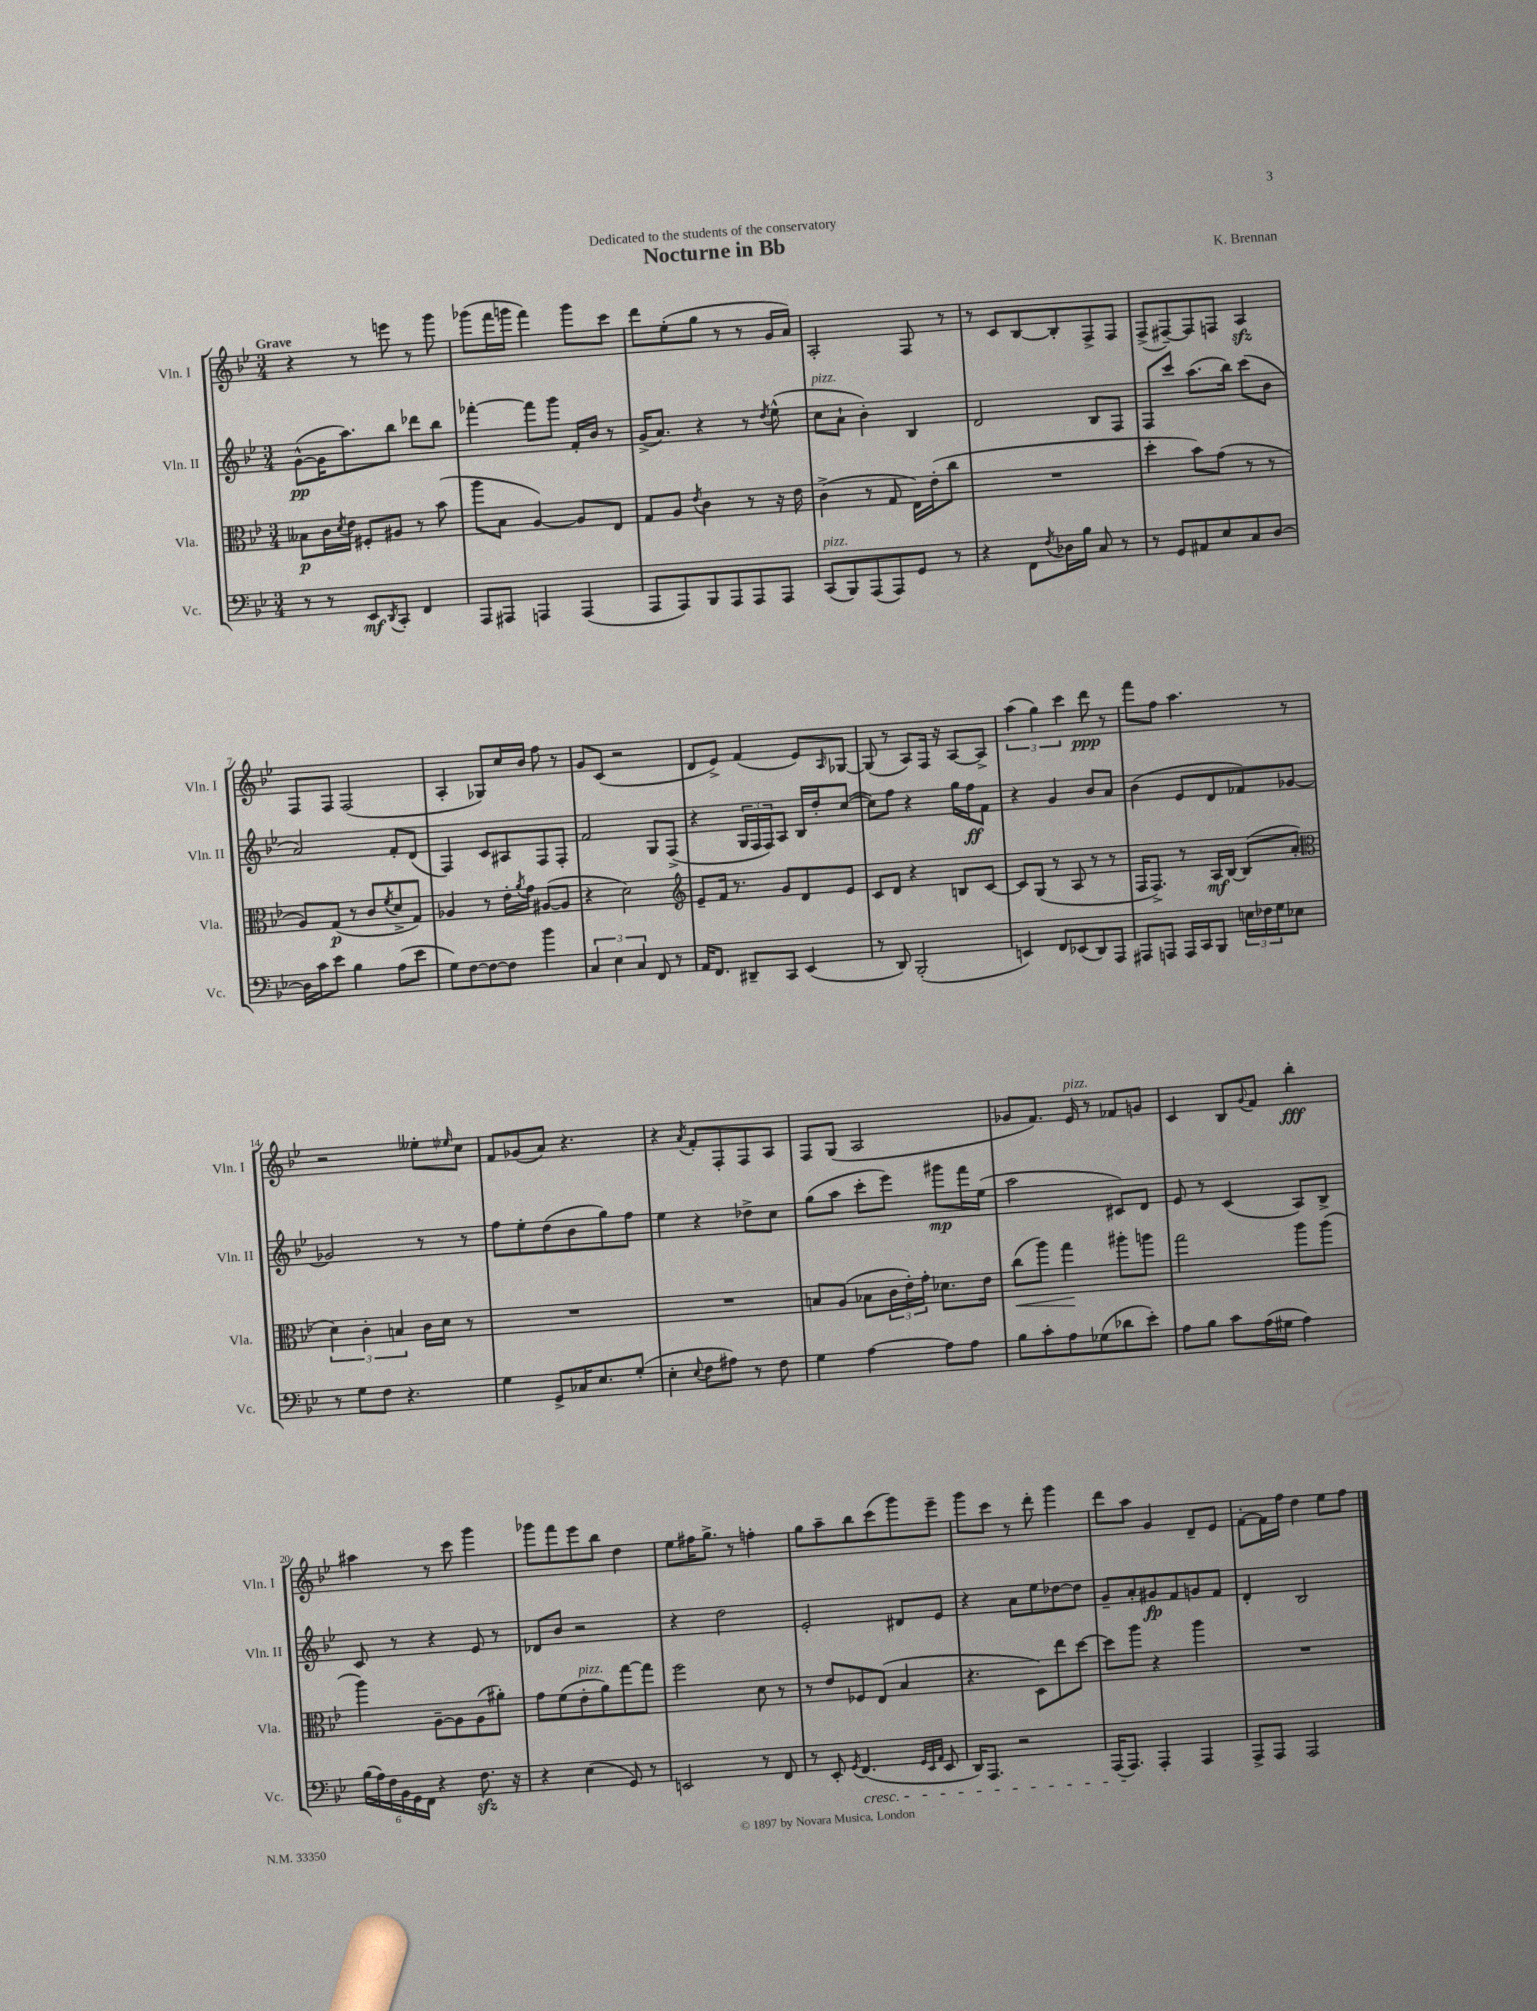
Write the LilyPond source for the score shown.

\header { title = "Nocturne in Bb" composer = "K. Brennan" dedication = "Dedicated to the students of the conservatory" }
<<
\new StaffGroup <<
\new Staff = "s0" \with { instrumentName = "Vln. I" shortInstrumentName = "Vln. I" } {
    \clef treble \key bes \major \numericTimeSignature \time 3/4 \tempo "Grave"
    r4 r8 e'''8 r8 g'''8 |
    ges'''8( f'''16 g'''16 f'''4) g'''8 c'''8 |
    d'''8 ees''8-.( g''8 r8 r8 g'16 a'16) |
    a2-. f8 r8 |
    r8 c'8 bes8~ bes8-. f8-> f8 |
    f8->( fis8~--) fis8 f8 a4\sfz |
    f8 f8 f2( |
    a4-. ges8) c''16 bes'16 f''8 r8 |
    g'8 c'8( r2 |
    d'8 ees'8->) f'4( ees'8) \grace { a16 } ges8~ |
    ges8( r8 a8) f16 r16 a8~ a8-> |
    \tuplet 3/2 { a''4( g''4) c'''4 } d'''8\ppp r8 |
    f'''8 f''8 a''4. r8 |
    r2 eeses''8-. \grace { ees''16 } c''8 |
    f'8 ges'8( a'8) r4. |
    r4 \acciaccatura { a'8 } f'8-. f8-. f8 a8 |
    f8 g8( a2 |
    ges'8 f'8.) ees'16^\markup { \italic "pizz." } r8 fes'8 g'8 |
    c'4 bes8 \appoggiatura { g'8 } f'8 bes''4-.\fff |
    ais''4 r8 c'''8 g'''4 |
    ges'''8 f'''8 ees'''8 bes''8 d''4 |
    ees''8 fis''16 g''8.-> r8 f''4-. |
    g''8 a''8-- bes''8 c'''8( g'''8) ees'''8-- |
    g'''8 c'''8 r8 d'''8-. g'''4 |
    d'''8 a''8 g'4 d'8-- ees'8 |
    f'8~-. f'16 f''16 d''4 ees''8 f''8 \bar "|." |
}
\new Staff = "s1" \with { instrumentName = "Vln. II" shortInstrumentName = "Vln. II" } {
    \clef treble \key bes \major \numericTimeSignature \time 3/4
    g'8~-^\pp( g'16 a''8.) bes''8 des'''8 bes''8 |
    fes'''4~-. fes'''8 g'''8 f'16-. bes'16 r8 |
    g'16->( a'8.) r4 r8 \acciaccatura { d''8 } ees''8-^( |
    c''8^\markup { \italic "pizz." } a'8-! bes'4-.) bes4 |
    d'2 bes8 f8 |
    f8 c'''8 a''8.( bes''16) c'''8( bes'8 |
    a'2) f'8-. d'8( |
    f4) c'8 ais8 f8 f8-. |
    f'2 g8 f8->( |
    r4 \tuplet 3/2 { g16 f16 f16) } a8 bes16 d''16-. c''8~( |
    c''8) f''8 r4 g''16 f''16\ff f'8 |
    r4 g'4 bes'8 a'8 |
    bes'4( ees'8 d'8 fes'8) ges'8~ |
    ges'2 r8 r8 |
    f''8 ees''8-. d''8( bes'8 g''8) f''8 |
    ees''4 r4 des''8-> c''8 |
    g''8( a''8 c'''8-. ees'''8) gis'''8\mp f'''16 ees''16( |
    a''2 cis'8) d'8 |
    ees'8 r8 c'4( a8) bes8-> |
    c'8 r8 r4 ees'8 r8 |
    des'8 bes'8 r2 |
    r4 d''2 |
    ees'2-. dis'8 ees'8 |
    r4 a'8 ees''8 des''8~ des''8 |
    g'8-- a'8-. gis'8\fp f'8 g'8 f'8 |
    d'4-. bes2 \bar "|." |
}
\new Staff = "s2" \with { instrumentName = "Vla." shortInstrumentName = "Vla." } {
    \clef alto \key bes \major \numericTimeSignature \time 3/4
    beses8\p c'16 \acciaccatura { d'8 } ees'16 fis8-. ais8 r8 bes'8( |
    a''8 bes8 a4~) a8 ees8 |
    g8 a8 \acciaccatura { ees'8 } c'4 r8 r16 ees'16 |
    c'4->( r8 g8 ees16) ees'16-.( c''8 |
    R2. |
    d''4-. bes'8) g'8( r8 r8 |
    a8) g8\p( r8 c'8 \acciaccatura { f'8 } d'8-> g8) |
    aes4 r8 ees'16-. \acciaccatura { a'8 } g'16 ais8~( ais8 |
    r4 d'2) |
    \clef treble ees'8-- f'16 r8. g'8 d'8 ees'8 |
    c'8 d'8 r4 b8 c'8~ |
    c'8 g8( r8 a8 r8 r8 |
    f16 f8.->) r8 a16\mf bes16~ bes8( a'8-. |
    \clef alto \tuplet 3/2 { d'4) c'4-. b4 } c'16 d'16 r8 |
    R2. |
    R2. |
    b8 a8( bes8 \tuplet 3/2 { c'16 ees'16-.) g'16-. } des'8. ees'16 |
    c''8\<( a''8) g''4\! ais''8-. a''8 |
    g''2 a''8 a''8( |
    a''4) a8~-- a8 a8( ais'8-.) |
    g'8 f'8( ees'8-.^\markup { \italic "pizz." } a'8) g''8~ g''8 |
    f''2 d'8 r8 |
    r8 ees'8 fes8 ees8( bes4 |
    r4. d8) ees''8 d''8~ |
    d''8 a''8 r4 a''4 |
    R2. \bar "|." |
}
\new Staff = "s3" \with { instrumentName = "Vc." shortInstrumentName = "Vc." } {
    \clef bass \key bes \major \numericTimeSignature \time 3/4
    r8 r8 ees,8\mf \acciaccatura { d,8 } c,8-. f,4 |
    a,,8 ais,,8 a,,4 a,,4( |
    a,,8 a,,8) bes,,8 a,,8 a,,8 a,,8 |
    c,8^\markup { \italic "pizz." }( bes,,8) a,,8( a,,8) g,8 r8 |
    r4 f,8 \acciaccatura { f8 } des16 bes16 c8 r8 |
    r8 g,8 ais,8 ees8 c8 d8~ |
    d16 c'16 ees'8 bes4 a8( ees'8 |
    g8) f8~ f8~ f8 bes'4 |
    \tuplet 3/2 { c4 ees4 c4 } f,8 r8 |
    a,16 f,8. dis,8-- c,8 ees,4( |
    r8 d,8) bes,,2-.( |
    e,4) f,8 ees,8( d,8) a,,8 |
    ais,,8 a,,8 a,,16 c,16 bes,,8 \tuplet 3/2 { e16 fes16 g16 } ees8 |
    r8 g8 f8 r4. |
    g4 g,8-> ces16 ees8. g8-.( |
    ees4-. \appoggiatura { ees8 } f8 ais8) r8 f8 |
    g4 a4~ a8 a8 |
    bes8 c'8-. a8 ges8( des'8 ees'8-.) |
    a8 bes8 c'8 a16( gis16 a4) |
    \tuplet 6/4 { bes16( a16) f16 bes,16 g,16 f,16 } r4 f8.\sfz r16 |
    r4 ees4( g,8) r8 |
    e,2 r8 f,8 |
    r8 ees,8-. \acciaccatura { g,8 } f,4.\cresc( \grace { g,32 ees,32 a,32 } ees,8 |
    d,16) a,,8. r2 |
    a,,16( a,,8.\!) a,,4-. a,,4 |
    a,,8-> a,,8 a,,2 \bar "|." |
}
>>
>>
